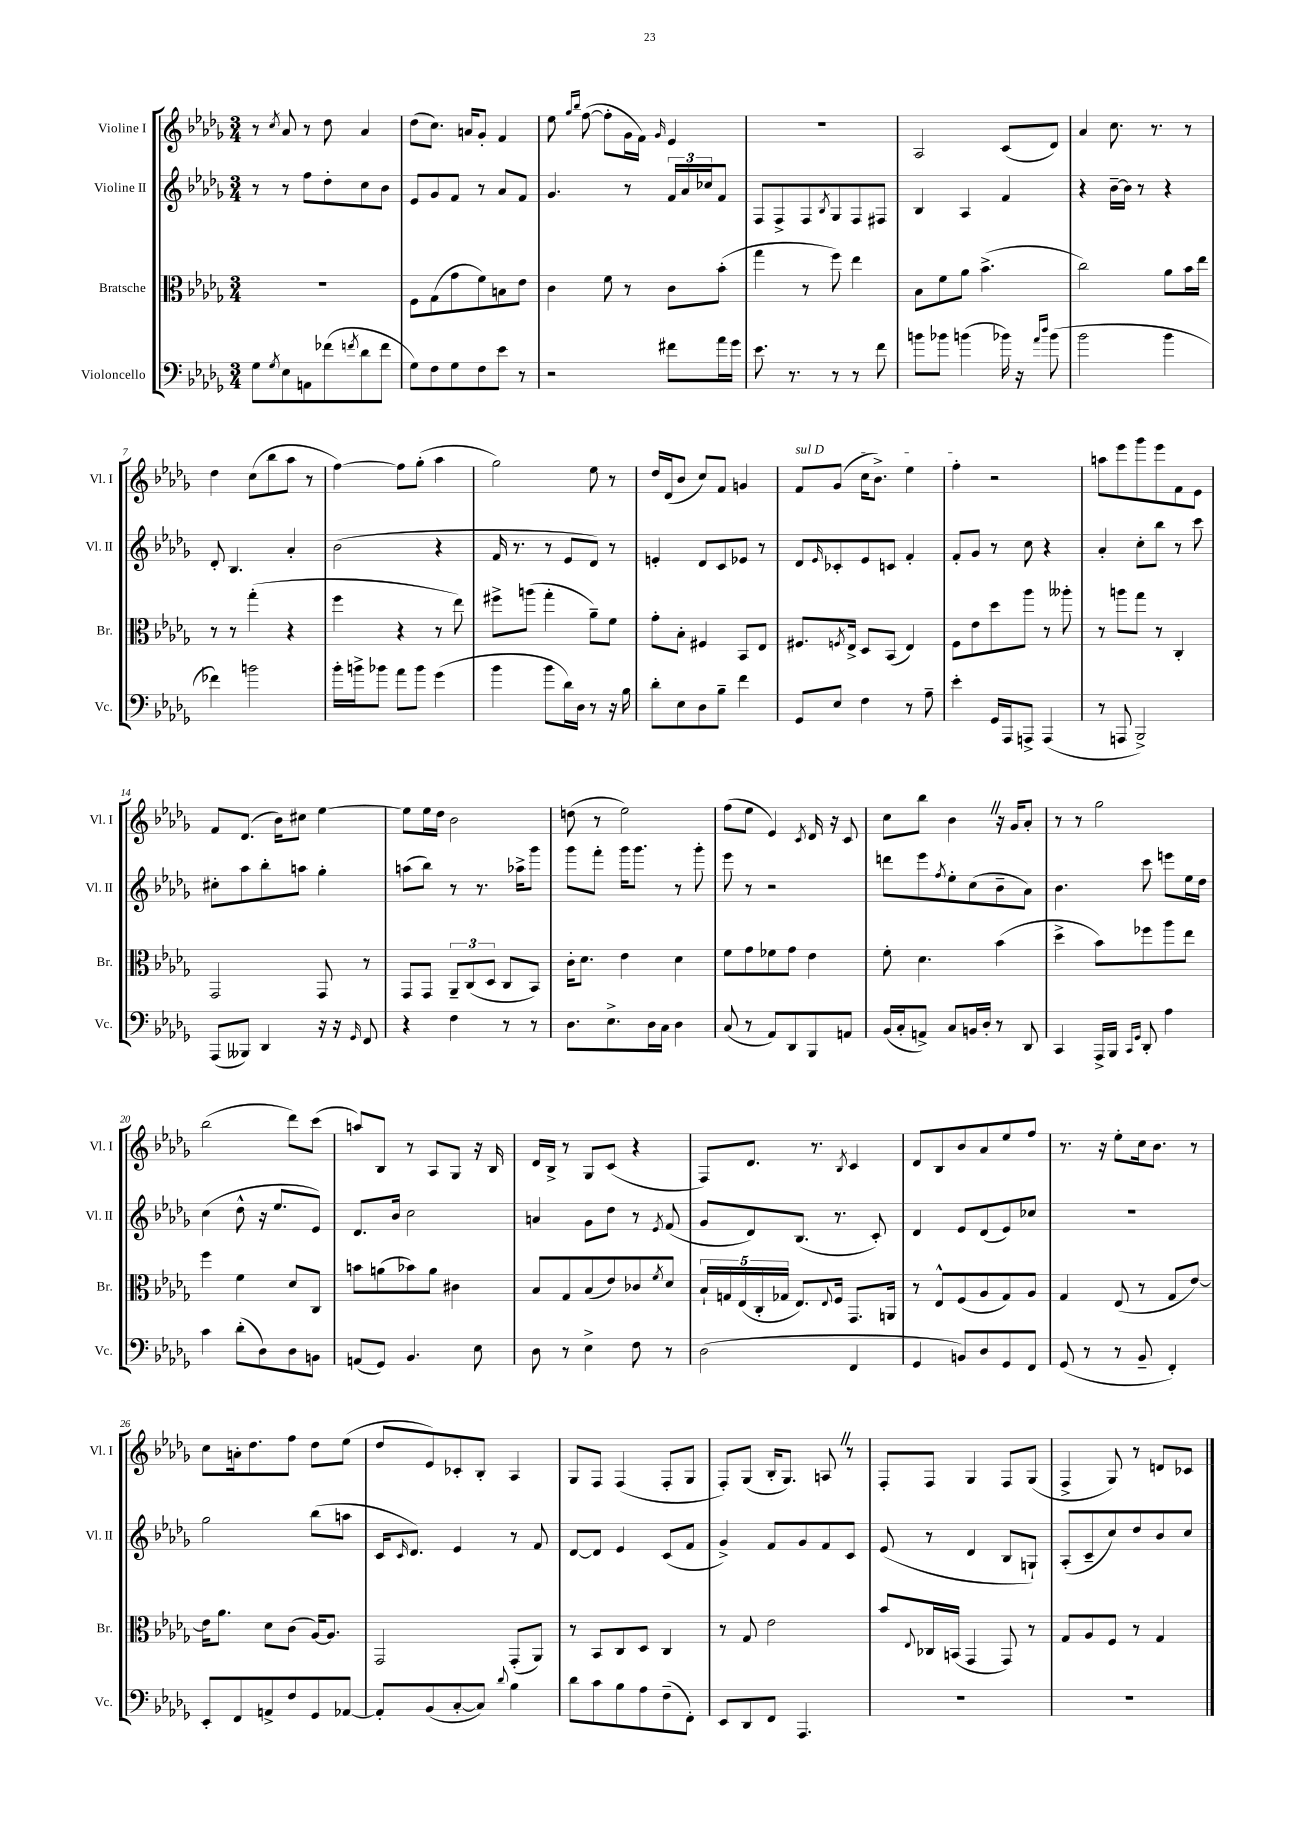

**kern	**kern	**kern	**kern
*staff4	*staff3	*staff2	*staff1
*clefF4	*clefC3	*clefG2	*clefG2
*k[b-e-a-d-g-]	*k[b-e-a-d-g-]	*k[b-e-a-d-g-]	*k[b-e-a-d-g-]
*M3/4	*M3/4	*M3/4	*M3/4
8G-\L	2.r	8r	8r
8qG-/	.	.	8qcc/
8E-\	.	8r	8a-/
8AA\	.	8ff\L	8r
(8f-\	.	8dd-'\	8dd-\
8qf/	.	.	.
8d-\	.	8cc\	4a-/
8f\J	.	8b-\J	.
=	=	=	=
8G-\L)	8F\L	8e-/L	(8dd-\L
8F\	(8G-\	8g-/	8.cc\J)
8G-\	8g-\	8f/J	.
.	.	.	16a/LK
8F\	8f\)	8r	8g-'/J
8e-\J	8B\	8a-/L	4f/
8r	8e-\J	8f/J	.
=	=	=	=
2r	4c\	4.g-/	8ee-\
.	.	.	16qqgg-/LL
.	.	.	16qqbb-/JJ
.	.	.	([8ff\
.	8f\	.	8ff'\]L
.	8r	8r	16g-\L
.	.	.	16f\JJ)
.	.	.	16qqg-/
8f#\L	8c\L	24f/LL	4e-/
.	.	24a-/	.
.	.	24cc-/J	.
16a-\L	(8b-'\J	8f/J	.
16g-\JJ	.	.	.
=	=	=	=
8.e-\	4gg-\	8F/L	2.r
.	.	8F^/	.
8.r	.	.	.
.	8r	8F/	.
.	.	8qB-/	.
8r	8ff\)	8G-/	.
8r	4ee-\	8F/	.
8f\	.	8F#/J	.
=	=	=	=
8b\L	8B-\L	4B-/	2A-/
8b-\J	8f\	.	.
(4b\	8a-\J	4A-/	.
.	(4.b-^\	.	.
16b-\)	.	4f/	(8c/L
16r	.	.	.
16qqa-/LL	.	.	.
16qqdd-/JJ	.	.	.
(8b-\	.	.	8d-/J)
=	=	=	=
2b-\	2cc\)	4r	4a-/
.	.	[16b-~\LL	8.cc\
.	.	16b-\]JJ	.
.	.	8r	.
.	.	.	8.r
4b-\	8a-\L	4r	.
.	16b-\L	.	8r
.	16ee-\JJ	.	.
=	=	=	=
4f-\)	8r	8d-'/	4dd-\
.	8r	4.B-/	.
2b\	(4gg-'\	.	(8cc\L
.	.	.	8bb-\
.	4r	4a-'/	8aa-\J
.	.	.	8r
=	=	=	=
16b-'\LL	4ff\	(2b-\	[4ff\)
16b^\J	.	.	.
8b-\J	.	.	.
8a-\L	4r	.	8ff\]L
8b-\J	.	.	(8gg-'\J
(4g-\	8r	4r	4aa-\
.	8ee-\)	.	.
=	=	=	=
4b-\	8ff#^\L	16f/	2gg-\)
.	.	8.r	.
.	(8aa\J	.	.
8b-\L	4gg-'\	8r	.
16d-\L)	.	8e-/L	.
16D-\JJ	.	.	.
8r	8a-~\L)	8d-/J)	8ee-\
16r	8f\J	8r	8r
16B-\	.	.	.
=	=	=	=
8d-'\L	8g-'\L	4e'/	16dd-/LL
.	.	.	(16d-/J
8E-\	8B-'\J	.	8b-/J
8D-\	4F#/	8d-/L	8cc/L)
8B-~\J	.	8c/	8f/J
4f\	8BB-/L	8e-/J	4g/
.	8E-/J	8r	.
=	=	=	=
8GG-/L	8.F#/L	8d-/L	8f/L
.	.	16qqe-/	.
8E-/J	.	8c-'/	(8g-/J
.	8qF/	.	.
.	16E-^/Jk	.	.
4F\	8D-/L	8e-/	16cc\LK
.	.	.	8.b-^\J)
.	(8BB-/J	8c/J	.
8r	4E-/)	4f'/	4ee-\
8A-~\	.	.	.
=	=	=	=
4e-'\	8F\L	8f'/L	4ff'\
.	8e-\	8g-/J	.
16GG-/LL	8dd-\	8r	2r
16AAA-/J	.	.	.
8AAA^/J	8aa-\J	8cc\	.
(4AAA/	8r	4r	.
.	8aa--'\	.	.
=	=	=	=
8r	8r	4a-'/	8aa\L
8AAA/	8aa\L	.	8eee-\
2BBB-^/)	8gg-\J	8cc'\L	8ggg-\
.	8r	8bb-\J	8eee-\
.	4C'/	8r	8f\
.	.	8ccc\	8e-\J
=	=	=	=
(8AAA-/L	2GG-/	8cc#'\L	8f/L
8BBB--/J)	.	8aa-\	(8.d-/J
4DD-/	.	8bb-'\	.
.	.	.	16b-\LK)
.	.	8aa\J	8cc#\J
16r	8GG-/	4gg-'\	[4ee-\
16r	.	.	.
16qqGG-/	.	.	.
8FF/	8r	.	.
=	=	=	=
4r	8GG-/L	(8aa\L	8ee-\]L
.	8GG-/J	8bb-\J)	16ee-\L
.	.	.	16dd-\JJ
4F\	12AA-~/L	8r	2b-\
.	(12C/	.	.
.	.	8.r	.
.	12D-/J	.	.
8r	8C/L	.	.
.	.	16aa-^\LK	.
8r	8BB-/J)	8ggg-\J	.
=	=	=	=
8.D-\L	16c'\LK	8ggg-\L	(8dd\
.	8.d-\J	.	.
.	.	8fff'\J	8r
8.E-^\	.	.	.
.	4e-\	16ggg-\LK	2ee-\)
.	.	8.ggg-\J	.
16D-\L	.	.	.
16C\JJ	.	.	.
4D-\	4d-\	8r	.
.	.	8ggg-'\	.
=	=	=	=
(8C/	8f\L	8eee-\	(8ff\L
8r	8g-\	8r	8ee-\J
8AA-/L)	8f-\	2r	4e-/)
8DD-/	8g-\J	.	.
.	.	.	8qc/
8BBB-/	4e-\	.	16d-/
.	.	.	16r
8AA/J	.	.	8c/
=	=	=	=
(16BB-/LL	8f'\	8ddd\L	8cc\L
16C'/J	.	.	.
8AA^/J)	4.d-\	8eee-\	8bb-\J
.	.	8qff/	.
8C/L	.	8ee-'\	4b-\
16BB/L	.	(8cc\	.
16D-'/JJ	.	.	.
8r	(4b-\	8b-~\	16r
.	.	.	16g-/LK
8DD-/	.	8a-\J)	8a-'/J
=	=	=	=
4CC/	4dd-^\	4.b-\	8r
.	.	.	8r
16AAA-^/LL	8b-\L)	.	2gg-\
16BBB-/JJ	.	.	.
16qqCC/LL	.	.	.
16qqGG-/JJ	.	.	.
8DD-'/	8ff-\	8ccc\	.
4A-\	8aa-\	8eee\L	.
.	8ee-\J	16ee-\L	.
.	.	16dd-\JJ	.
=	=	=	=
4c\	4ff\	(4cc\	(2bb-\
(8d-'\L	4f\	8dd-^^\	.
8D-\)	.	16r	.
.	.	8.ee-/L	.
8D-\	8d-/L	.	8ddd-\L)
8BB\J	8C/J	8e-/J)	(8ccc\J
=	=	=	=
(8AA/L	8b\L	8.d-/L	8aa/L)
8GG-/J)	(8a\	.	8B-/J
.	.	16b-/Jk	.
4.BB-/	8b-\)	2cc\	8r
.	8a\J	.	8A-/L
.	4c#\	.	8G-/J
8E-\	.	.	16r
.	.	.	16B-/
=	=	=	=
8D-\	8B-/L	4a/	16d-/LL
.	.	.	16B-^/JJ
8r	8G-/	.	8r
4E-^\	(8B-/	8g-\L	8G-/L
.	8e-/)	8dd-\J	(8c/J
8F\	8c-/	8r	4r
.	8qf/	8qe-/	.
8r	8d-/J	(8f/	.
=	=	=	=
(2D-\	20B-`/LL	8g-/L	8F/L)
.	20G/	.	.
.	(20E-/	.	.
.	.	8d-/)	8.d-/J
.	20C'/	.	.
.	20G-/JJ	.	.
.	8.E-/L)	(8.B-/J	.
.	.	.	8.r
.	8qqE-/	.	.
.	16F/Jk	8.r	.
.	.	.	8qB-/
4FF/	8.GG-/L	.	4c/
.	.	8c'/)	.
.	16AA/Jk	.	.
=	=	=	=
4GG-/	8r	4d-/	8d-/L
.	8E-^^/L	.	8B-/
8BB/L)	(8F/	8e-/L	8b-/
8D-/	8A-/	(8d-/	8a-/
8GG-/	8G-/)	8e-/)	8ee-/
8FF/J	8A-/J	8cc-/J	8ff/J
=	=	=	=
(8GG-/	4G-/	2.r	8.r
8r	.	.	.
.	.	.	16r
8r	(8E-/	.	8ee-'\L
8BB-~/	8r	.	16cc\k
.	.	.	8.b-\J
4FF'/)	8G-/L	.	.
.	[8e-/J)	.	8r
=	=	=	=
8EE-'/L	16e-\]LK	2gg-\	8cc\L
.	8.a-\J	.	.
8FF/	.	.	16a'\k
.	.	.	8.dd-\
8AA^/	8d-\L	.	.
8F/	(8c\J	.	8ff\J
8GG-/	[16A-/LK)	(8bb-\L	8dd-\L
.	8.A-/]J	.	.
[8AA-/J	.	8aa\J	(8ee-\J
=	=	=	=
8AA-'/]L	2GG-/	16c/LK	8dd-/L
.	.	16qqc/	.
.	.	8.d-/J)	.
(8BB-/	.	.	8e-/)
[8C'/	.	4e-/	8c-'/
8C/]J)	.	.	8B-'/J
8qqd-/	.	.	.
4B-\	(8GG-'/L	8r	4A-/
.	8AA-/J)	8f/	.
=	=	=	=
8d-\L	8r	[8d-/L	8G-/L
8c\	8BB-/L	8d-/]J	8F/J
8B-\	8C/	4e-/	(4F/
8A-\	8D-/J	.	.
(8F~\	4C/	(8c/L	8F'/L
8FF'\J)	.	8f/J	8G-/J
=	=	=	=
8EE-/L	8r	4g-^/)	8F'/L)
8DD-/	8G-/	.	(8G-/J
8FF/J	2e-\	8f/L	16B-'/LK
.	.	.	8.G-/J)
4.AAA-/	.	8g-/	.
.	.	8f/	8A/
.	.	8c/J	8r
=	=	=	=
2.r	8b-/L	(8e-/	8F'/L
.	8qqE-/	.	.
.	16C-/L	8r	8F/J
.	(16BB/JJ	.	.
.	4GG-/	4d-/	4G-/
.	8GG-/)	8B-/L	8F/L
.	8r	8G`/J)	(8G-/J
=	=	=	=
2.r	8G-/L	(8A-'/L	4F^/
.	8A-/	8c~/	.
.	8F/J	8cc/)	8G-/)
.	8r	8dd-/	8r
.	4G-/	8b-/	8d/L
.	.	8cc/J	8c-/J
==	==	==	==
*-	*-	*-	*-
